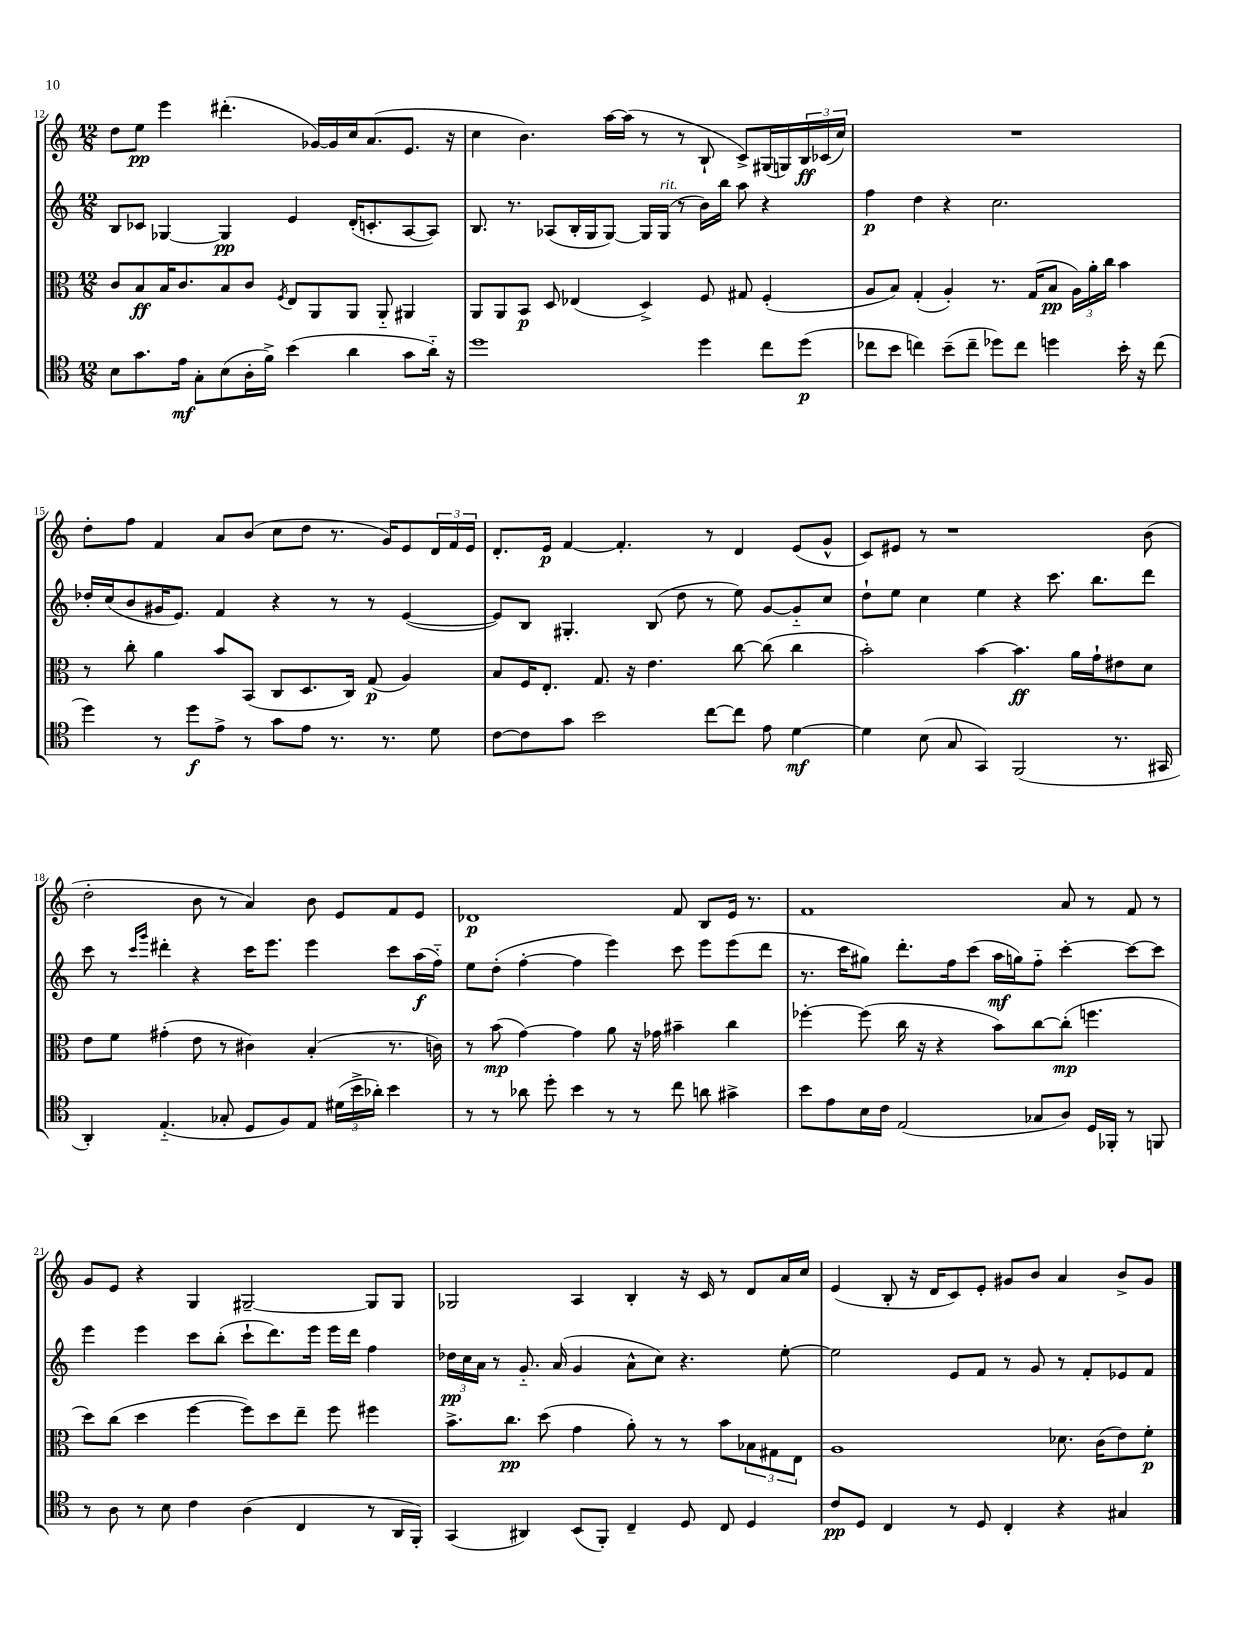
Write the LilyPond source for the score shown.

<<
\new StaffGroup <<
\new Staff = "s0" {
    \clef treble \key c \major \numericTimeSignature \time 12/8
    d''8 e''8\pp e'''4 dis'''4.-.( ges'16~) ges'16 c''16 a'8.( e'8. r16 |
    c''4 b'4.) a''16~ a''16( r8 r8 b8-! c'8->) gis16( g16) \tuplet 3/2 { b16\ff ces'16( c''16) } |
    R1. |
    d''8-. f''8 f'4 a'8 b'8( c''8 d''8 r8. g'16) e'8 \tuplet 3/2 { d'16 f'16 e'16 } |
    d'8.-. e'16\p f'4~ f'4.-. r8 d'4 e'8( g'8-^ |
    c'8) eis'8 r8 r1 b'8( |
    d''2-. b'8 r8 a'4) b'8 e'8 f'8 e'8 |
    des'1\p f'8 b8 e'16 r8. |
    f'1 a'8 r8 f'8 r8 |
    g'8 e'8 r4 g4 gis2~-- gis8 gis8 |
    ges2 a4 b4-. r16 c'16 r8 d'8 a'16 c''16 |
    e'4( b8-. r16 d'16 c'8) e'8-. gis'8 b'8 a'4 b'8-> gis'8 \bar "|." |
}
\new Staff = "s1" {
    \clef treble \key c \major \numericTimeSignature \time 12/8
    b8 ces'8 ges4~ ges4\pp e'4 d'16-.( c'8.-. a8~ a8) |
    b8. r8. aes8( b16-. g16 g8~) g16 g16^\markup { \italic "rit." }( r8 b'16) b''16 a''8 r4 |
    f''4\p d''4 r4 c''2. |
    des''16-. c''16( b'8 gis'16 e'8.) f'4 r4 r8 r8 e'4~( |
    e'8) b8 gis4.-. b8( d''8 r8 e''8) g'8~ g'8-_ c''8 |
    d''8-! e''8 c''4 e''4 r4 c'''8. b''8. d'''8 |
    c'''8 r8 \grace { c'''16 g'''16 } dis'''4-. r4 c'''16 e'''8. e'''4 c'''8 a''16\f( f''16-_) |
    e''8 d''8-.( f''4~-. f''4 e'''4) c'''8 e'''8 e'''8( d'''8 |
    r8. c'''16 gis''8) d'''8.-. f''16 c'''8( a''16\mf g''16) f''8-_ c'''4~-. c'''8~ c'''8 |
    e'''4 e'''4 c'''8 b''8-.( c'''8-! d'''8.) e'''16 e'''16 d'''16 f''4 |
    \tuplet 3/2 { des''16\pp c''16 a'16 } r8 g'8.-_ a'16( g'4 a'8-^ c''8) r4. e''8~-. |
    e''2 e'8 f'8 r8 g'8 r8 f'8-. ees'8 f'8 \bar "|." |
}
\new Staff = "s2" {
    \clef alto \key c \major \numericTimeSignature \time 12/8
    c'8 b8\ff b16 c'8. b8 c'8 \acciaccatura { f8 } e8 a,8 a,8 a,8-_ ais,4 |
    a,8 a,8 b,8\p d8 ees4( d4->) f8 gis8 f4-.( |
    a8 b8) g4-.( a4-.) r8. g16( b8\pp \tuplet 3/2 { a16) a'16-. c''16 } b'4 |
    r8 c''8-. a'4 b'8 b,8( c8 d8. c16) g8\p( a4) |
    b8 f16 e8.-. g8. r16 e'4. c''8~ c''8( c''4 |
    b'2-.) b'4~ b'4.\ff a'16 g'16-! eis'8 d'8 |
    e'8 f'8 gis'4-.( e'8 r8 cis'4) b4-.( r8. c'16) |
    r8 b'8\mp( g'4~) g'4 a'8 r16 ges'16 bis'4-- c''4 |
    fes''4~-. fes''8( c''16 r16 r4 b'8) c''8~ c''8-.\mp( f''4. |
    d''8) c''8( d''4 f''4~ f''8) d''8 e''8-- f''8 fis''4 |
    b'8.-> c''8.\pp d''8( g'4 a'8-.) r8 r8 b'8 \tuplet 3/2 { bes8 gis8 e8 } |
    a1 des'8. c'16( e'8) f'8-.\p \bar "|." |
}
\new Staff = "s3" {
    \clef tenor \key c \major \numericTimeSignature \time 12/8
    b8 g'8. e'16\mf g8-. b8( a16-. f'16->) b'4( a'4 g'8 a'16-_) r16 |
    d''1 d''4 c''8 d''8\p( |
    ces''8 b'8 c''4) b'8--( c''8-- des''8) c''8 d''4 b'16-. r16 c''8( |
    d''4) r8 d''8\f e'8-> r8 g'8 e'8 r8. r8. d'8 |
    c'8~ c'8 g'8 b'2 c''8~ c''8 e'8 d'4~\mf |
    d'4 b8( g8 g,4) f,2( r8. gis,16 |
    a,4-.) e4.-_( ges8-. d8 f8) e8 \tuplet 3/2 { dis'16( b'16-> aes'16-.) } b'4 |
    r8 r8 aes'8 d''8-. b'4 r8 r8 c''8 a'8 gis'4-> |
    b'8 e'8 b16 c'16 e2( ges8 a8) d16 fes,16-. r8 f,8 |
    r8 a8 r8 b8 c'4 a4( c4 r8 a,16 f,16-.) |
    g,4( ais,4) b,8( f,8-.) c4-- d8 c8 d4 |
    c'8\pp d8 c4 r8 d8 c4-. r4 gis4 \bar "|." |
}
>>
>>
\layout { \context { \Score currentBarNumber = #12 } }
